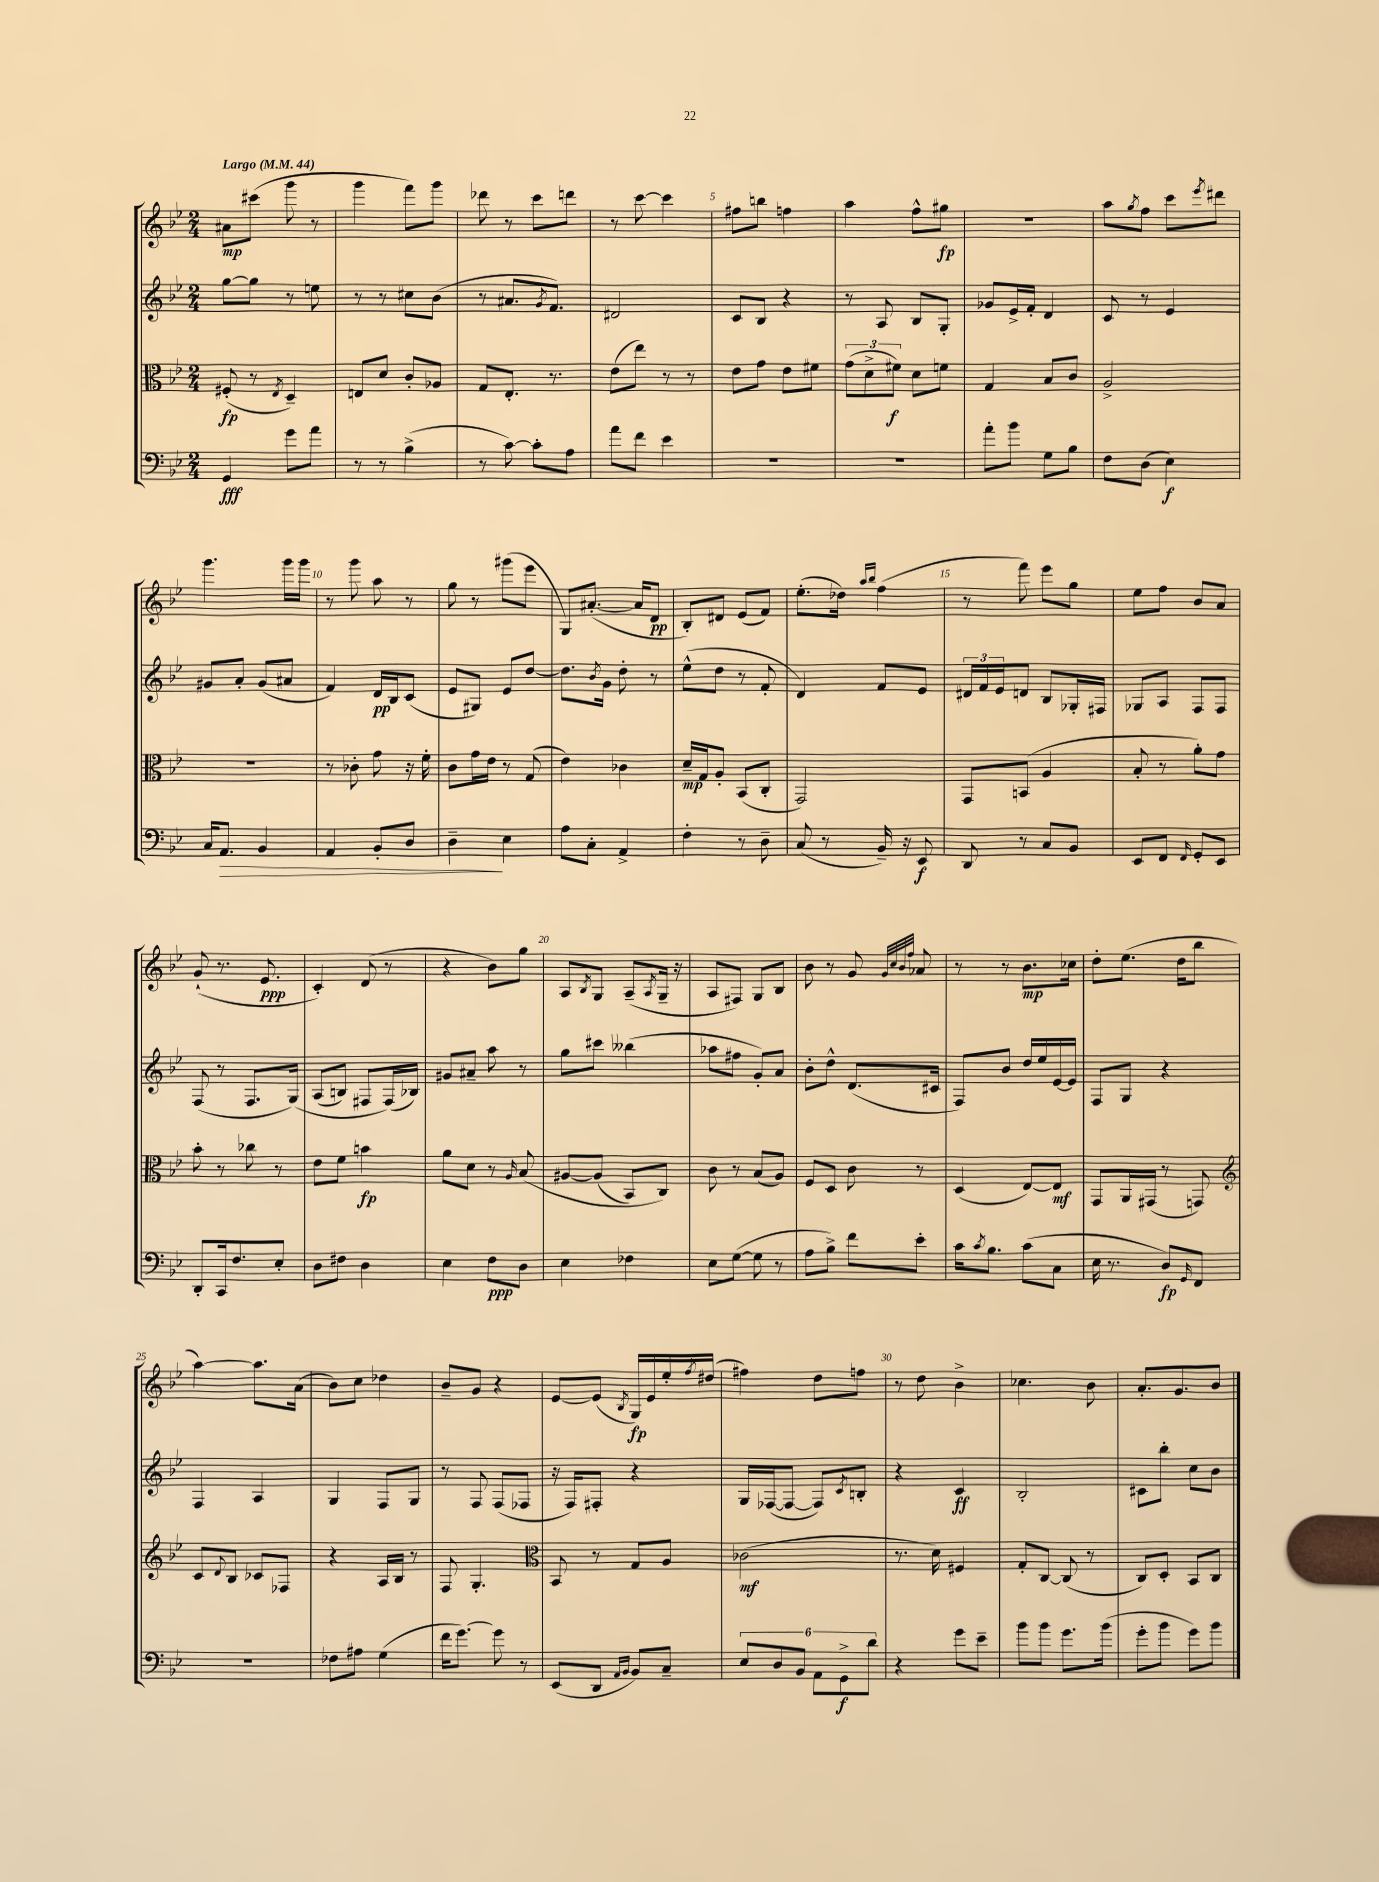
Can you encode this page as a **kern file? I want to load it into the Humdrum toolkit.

**kern	**dynam	**kern	**dynam	**kern	**dynam	**kern	**dynam
*part4	*part4	*part3	*part3	*part2	*part2	*part1	*part1
*staff4	*staff4	*staff3	*staff3	*staff2	*staff2	*staff1	*staff1
*clefF4	*	*clefC3	*	*clefG2	*	*clefG2	*
*k[b-e-]	*	*k[b-e-]	*	*k[b-e-]	*	*k[b-e-]	*
*M2/4	*	*M2/4	*	*M2/4	*	*M2/4	*
*MM44	*	*MM44	*	*MM44	*	*MM44	*
=1	=1	=1	=1	=1	=1	=1	=1
!	!	!	!	!	!	!LO:TX:a:B:t=Largo	!
4GG/	fff	(8F#X'/	fp	[8gg\L	.	8a#X\L	mp
.	.	8r	.	8gg\J]	.	(8ccc#X\J	.
.	.	8qE-/	.	.	.	.	.
8g\L	.	4D~/)	.	8r	.	8ggg\	.
8a\J	.	.	.	8een\	.	8r	.
=2	=2	=2	=2	=2	=2	=2	=2
8r	.	8En/L	.	8r	.	4ggg\	.
8r	.	8d/J	.	8r	.	.	.
(4B-^\	.	8c'/L	.	8cc#X\L	.	8fff\L)	.
.	.	8A-X/J	.	(8b-\J	.	8ggg\J	.
=3	=3	=3	=3	=3	=3	=3	=3
8r	.	8G/L	.	8r	.	8ddd-X\	.
[8c\)	.	8.E-'/J	.	8.a#X/L	.	8r	.
8c'\L]	.	.	.	.	.	8ccc\L	.
.	.	.	.	8qg/	.	.	.
.	.	8.r	.	8.f/J)	.	.	.
8A\J	.	.	.	.	.	8dddn\J	.
=4	=4	=4	=4	=4	=4	=4	=4
8a\L	.	(8e-\L	.	2d#X/	.	8r	.
8f\J	.	8ee-\J)	.	.	.	[8ccc\	.
4e-\	.	8r	.	.	.	4ccc\]	.
.	.	8r	.	.	.	.	.
=5	=5	=5	=5	=5	=5	=5	=5
2r	.	8e-\L	.	8c/L	.	8ff#X\L	.
.	.	8g\J	.	8B-/J	.	8bbn\J	.
.	.	8e-\L	.	4r	.	4ffn\	.
.	.	8f#X\J	.	.	.	.	.
=6	=6	=6	=6	=6	=6	=6	=6
2r	.	(12g\L	.	8r	.	4aa\	.
.	.	12d^\	.	.	.	.	.
.	.	.	.	8A/	.	.	.
.	.	12f#X\J)	f	.	.	.	.
.	.	8d\L	.	8B-/L	.	8ff^^\L	.
.	.	8fn\J	.	8G'/J	.	8gg#X\J	fp
=7	=7	=7	=7	=7	=7	=7	=7
8a'\L	.	4G/	.	8g-X/L	.	2r	.
8b-\J	.	.	.	16e-^/L	.	.	.
.	.	.	.	16f'/JJ	.	.	.
8G\L	.	8B-/L	.	4d/	.	.	.
8B-\J	.	8c/J	.	.	.	.	.
=8	=8	=8	=8	=8	=8	=8	=8
8F\L	.	2A^/	.	8c/	.	8aa\L	.
.	.	.	.	.	.	8qgg/	.
(8D\J	.	.	.	8r	.	8ff\J	.
4E-\)	f	.	.	4e-/	.	8ccc\L	.
.	.	.	.	.	.	8qeee-/	.
.	.	.	.	.	.	8ddd#X\J	.
!!LO:LB:g=z
=9	=9	=9	=9	=9	=9	=9	=9
16C/KL	.	2r	.	8g#X/L	.	4.ggg\	.
!	!LO:HP:b	!	!	!	!	!	!
8.AA/J	>	.	.	.	.	.	.
.	.	.	.	8a'/J	.	.	.
4BB-/	.	.	.	(8g#/L	.	.	.
.	.	.	.	8a#X/J	.	16ggg\LL	.
.	.	.	.	.	.	16ggg\JJ	.
=10	=10	=10	=10	=10	=10	=10	=10
4AA/	.	8r	.	4f/)	.	8r	.
.	.	8c-X'\	.	.	.	8ggg\	.
8BB-'/L	.	8g\	.	16d/LL	pp	8aa\	.
.	.	.	.	16B-/J	.	.	.
8D/J	.	16r	.	(8c/J	.	8r	.
.	.	16f'\	.	.	.	.	.
=11	=11	=11	=11	=11	=11	=11	=11
4D~\	.	8c\L	.	8e-/L	.	8gg\	.
.	.	16g\L	.	8G#X/J)	.	8r	.
.	.	16e-\JJ	.	.	.	.	.
4E-\	]	8r	.	8e-/L	.	(8ggg#X\L	.
.	.	(8G/	.	[8dd/J	.	8eee-\J	.
=12	=12	=12	=12	=12	=12	=12	=12
8A\L	.	4e-\)	.	8.dd\L]	.	8G/L)	.
8C'\J	.	.	.	.	.	([8.a#X'/J	.
.	.	.	.	8qb-/	.	.	.
.	.	.	.	16g\Jk	.	.	.
4AA^/	.	4c-X\	.	8dd'\	.	.	.
.	.	.	.	.	.	16a#/KL]	.
.	.	.	.	8r	.	8d/J	pp
=13	=13	=13	=13	=13	=13	=13	=13
4F'\	.	16d~/LL	mp	(8ee-^^\L	.	8B-'/L)	.
.	.	16G/J	.	.	.	.	.
.	.	8A'/J	.	8dd\J	.	8d#X/J	.
8r	.	(8BB-/L	.	8r	.	(8e-/L	.
8D~\	.	8C'/J	.	8f'/	.	8f/J)	.
=14	=14	=14	=14	=14	=14	=14	=14
(8C/	.	2GG/)	.	4d/)	.	(8.ee-'\L	.
8r	.	.	.	.	.	.	.
.	.	.	.	.	.	16dd-X\Jk)	.
.	.	.	.	.	.	16qqaa/LL	.
.	.	.	.	.	.	16qqbb-/JJ	.
16BB-~/)	.	.	.	8f/L	.	(4ff\	.
16r	.	.	.	.	.	.	.
8EE-/	f	.	.	8e-/J	.	.	.
=15	=15	=15	=15	=15	=15	=15	=15
8DD/	.	8GG/L	.	24d#X/LL	.	8r	.
.	.	.	.	24f/	.	.	.
.	.	.	.	24e-/J	.	.	.
8r	.	(8BBn/J	.	8dn/J	.	8fff\)	.
8C/L	.	4A/	.	8B-/L	.	8eee-\L	.
8BB-/J	.	.	.	16G-X'/L	.	8gg\J	.
.	.	.	.	16F#X/JJ	.	.	.
=16	=16	=16	=16	=16	=16	=16	=16
8EE-/L	.	8B-'/	.	8G-X/L	.	8ee-\L	.
8FF/J	.	8r	.	8A/J	.	8ff\J	.
16qqFF/	.	.	.	.	.	.	.
8GG'/L	.	8a'\L)	.	8F/L	.	8b-/L	.
8EE-/J	.	8g\J	.	8F/J	.	8a/J	.
!!LO:LB:g=z
=17	=17	=17	=17	=17	=17	=17	=17
8DD'/L	.	8b-'\	.	(8F/	.	(8g`/	.
16CC/k	.	8r	.	8r	.	8.r	.
8.F/	.	.	.	.	.	.	.
.	.	8cc-X\	.	8.F/L	.	.	.
.	.	.	.	.	.	8.e-/	ppp
8E-'/J	.	8r	.	.	.	.	.
.	.	.	.	(16G/Jk)	.	.	.
=18	=18	=18	=18	=18	=18	=18	=18
8D\L	.	8e-\L	.	(8A/L	.	4c'/)	.
8F#X\J	.	8f\J	.	8Bn/J)	.	.	.
4D\	.	4bn\	fp	8F#X/L	.	(8d/	.
.	.	.	.	(16F#/L)	.	8r	.
.	.	.	.	16B-X/JJ)	.	.	.
=19	=19	=19	=19	=19	=19	=19	=19
4E-\	.	8a\L	.	8g#X/L	.	4r	.
.	.	8d\J	.	8a#X~/J	.	.	.
8F\L	ppp	8r	.	8aa\	.	8b-\L)	.
.	.	16qqA/	.	.	.	.	.
8D\J	.	(8B-/	.	8r	.	8gg\J	.
=20	=20	=20	=20	=20	=20	=20	=20
4E-\	.	[8A#X/L	.	8gg\L	.	8A/L	.
.	.	.	.	.	.	8qB-/	.
.	.	(8A#/J]	.	8ccc#X\J	.	8G/J	.
4F-X\	.	8BB-/L)	.	(4bb--X\	.	(8A~/L	.
.	.	.	.	.	.	8qA/	.
.	.	8C/J)	.	.	.	16G~/Jk	.
.	.	.	.	.	.	16r	.
=21	=21	=21	=21	=21	=21	=21	=21
8E-\L	.	8c\	.	8aa-X\L	.	8A/L	.
([8G\J	.	8r	.	8ff#X\J	.	8F#X/J)	.
8G\]	.	(8B-/L	.	8g'/L)	.	8G/L	.
8r	.	8A/J)	.	8a/J	.	8B-/J	.
=22	=22	=22	=22	=22	=22	=22	=22
8A\L	.	8F/L	.	8b-'\L	.	8b-\	.
8B-^\J)	.	8D/J	.	8dd^^\J	.	8r	.
8f\L	.	8c\	.	(8.d/L	.	8g/	.
.	.	.	.	.	.	32qqg/LLL	.
.	.	.	.	.	.	32qqcc/	.
.	.	.	.	.	.	32qqb-/	.
.	.	.	.	.	.	32qqff/JJJ	.
8e-'\J	.	8r	.	.	.	8a-X/	.
.	.	.	.	16c#X/Jk	.	.	.
=23	=23	=23	=23	=23	=23	=23	=23
16c\KL	.	(4D/	.	8F/L)	.	8r	.
8qc/	.	.	.	.	.	.	.
8.B-\J	.	.	.	.	.	.	.
.	.	.	.	8b-/J	.	8r	.
(8c\L	.	[8E-/L)	.	16dd/LL	.	8.b-\L	mp
.	.	.	.	16ee-/	.	.	.
8C\J	.	8E-/J]	mf	[16e-/	.	.	.
.	.	.	.	16e-/JJ]	.	16cc-X\Jk	.
=24	=24	=24	=24	=24	=24	=24	=24
16E-\	.	8GG/L	.	8F/L	.	8dd'\L	.
8.r	.	.	.	.	.	.	.
.	.	16AA/L	.	8G/J	.	(8.ee-\J	.
.	.	(16GG#X/JJ	.	.	.	.	.
8D/L)	fp	8r	.	4r	.	.	.
.	.	.	.	.	.	16dd\KL	.
16qqGG/	.	.	.	.	.	.	.
8FF/J	.	8GGn/)	.	.	.	8bb-\J	.
!!LO:LB:g=z
=25	=25	=25	=25	=25	=25	=25	=25
*	*	*clefG2	*	*	*	*	*
2r	.	8c/L	.	4F/	.	[4aa\)	.
.	.	8qqd/	.	.	.	.	.
.	.	8B-/J	.	.	.	.	.
.	.	8c-X/L	.	4A/	.	8.aa\L]	.
.	.	8F-X/J	.	.	.	.	.
.	.	.	.	.	.	(16a\Jk	.
=26	=26	=26	=26	=26	=26	=26	=26
8F-X\L	.	4r	.	4G/	.	8b-\L)	.
8A#X\J	.	.	.	.	.	8cc\J	.
(4G\	.	16A/LL	.	8F/L	.	4dd-X\	.
.	.	16B-/JJ	.	.	.	.	.
.	.	8r	.	8G/J	.	.	.
=27	=27	=27	=27	=27	=27	=27	=27
16f\KL	.	8F/	.	8r	.	8b-~/L	.
[8.g\J)	.	.	.	.	.	.	.
.	.	4.G'/	.	8F/	.	8g/J	.
8g\]	.	.	.	(8F/L	.	4r	.
8r	.	.	.	8F-X/J	.	.	.
=28	=28	=28	=28	=28	=28	=28	=28
*	*	*clefC3	*	*	*	*	*
(8EE-/L	.	8BB-/	.	16r	.	[8e-/L	.
.	.	.	.	16F/KL)	.	.	.
8DD/J	.	8r	.	8F#X'/J	.	(8e-/J]	.
16qqAA/LL	.	.	.	.	.	.	.
16qqBB-/JJ	.	.	.	.	.	8qB-/	.
8BB-/L)	.	8G/L	.	4r	.	16G/LL)	fp
.	.	.	.	.	.	16e-/	.
8C~/J	.	8A/J	.	.	.	16ee-'/	.
.	.	.	.	.	.	8qff/	.
.	.	.	.	.	.	(16dd#X/JJ	.
=29	=29	=29	=29	=29	=29	=29	=29
12E-/L	.	(2c-X\	mf	16G/LL	.	4ff#X\)	.
.	.	.	.	([16F-X/J	.	.	.
12D/	.	.	.	.	.	.	.
.	.	.	.	8F-/J_	.	.	.
12BB-/J	.	.	.	.	.	.	.
12AA\L	.	.	.	8F-/L])	.	8dd\L	.
12GG^\	f	.	.	.	.	.	.
.	.	.	.	8qc/	.	.	.
.	.	.	.	8Bn'/J	.	8ffn\J	.
12d\J	.	.	.	.	.	.	.
=30	=30	=30	=30	=30	=30	=30	=30
4r	.	8.r	.	4r	.	8r	.
.	.	.	.	.	.	8dd\	.
.	.	16d\)	.	.	.	.	.
8g\L	.	4F#X/	.	4c/	ff	4b-^\	.
8e-~\J	.	.	.	.	.	.	.
=31	=31	=31	=31	=31	=31	=31	=31
8b-\L	.	8G'/L	.	2B-'/	.	4.cc-X\	.
8b-\J	.	[8C/J	.	.	.	.	.
8.g\L	.	(8C/]	.	.	.	.	.
.	.	8r	.	.	.	8b-\	.
(16b-\Jk	.	.	.	.	.	.	.
=32	=32	=32	=32	=32	=32	=32	=32
8g'\L	.	8C/L)	.	8c#X\L	.	8.a'/L	.
8b-\J	.	8D'/J	.	8bb-'\J	.	.	.
.	.	.	.	.	.	8.g/	.
8g\L)	.	8BB-/L	.	8cc\L	.	.	.
8b-\J	.	8C/J	.	8b-\J	.	8b-/J	.
==	==	==	==	==	==	==	==
*-	*-	*-	*-	*-	*-	*-	*-
